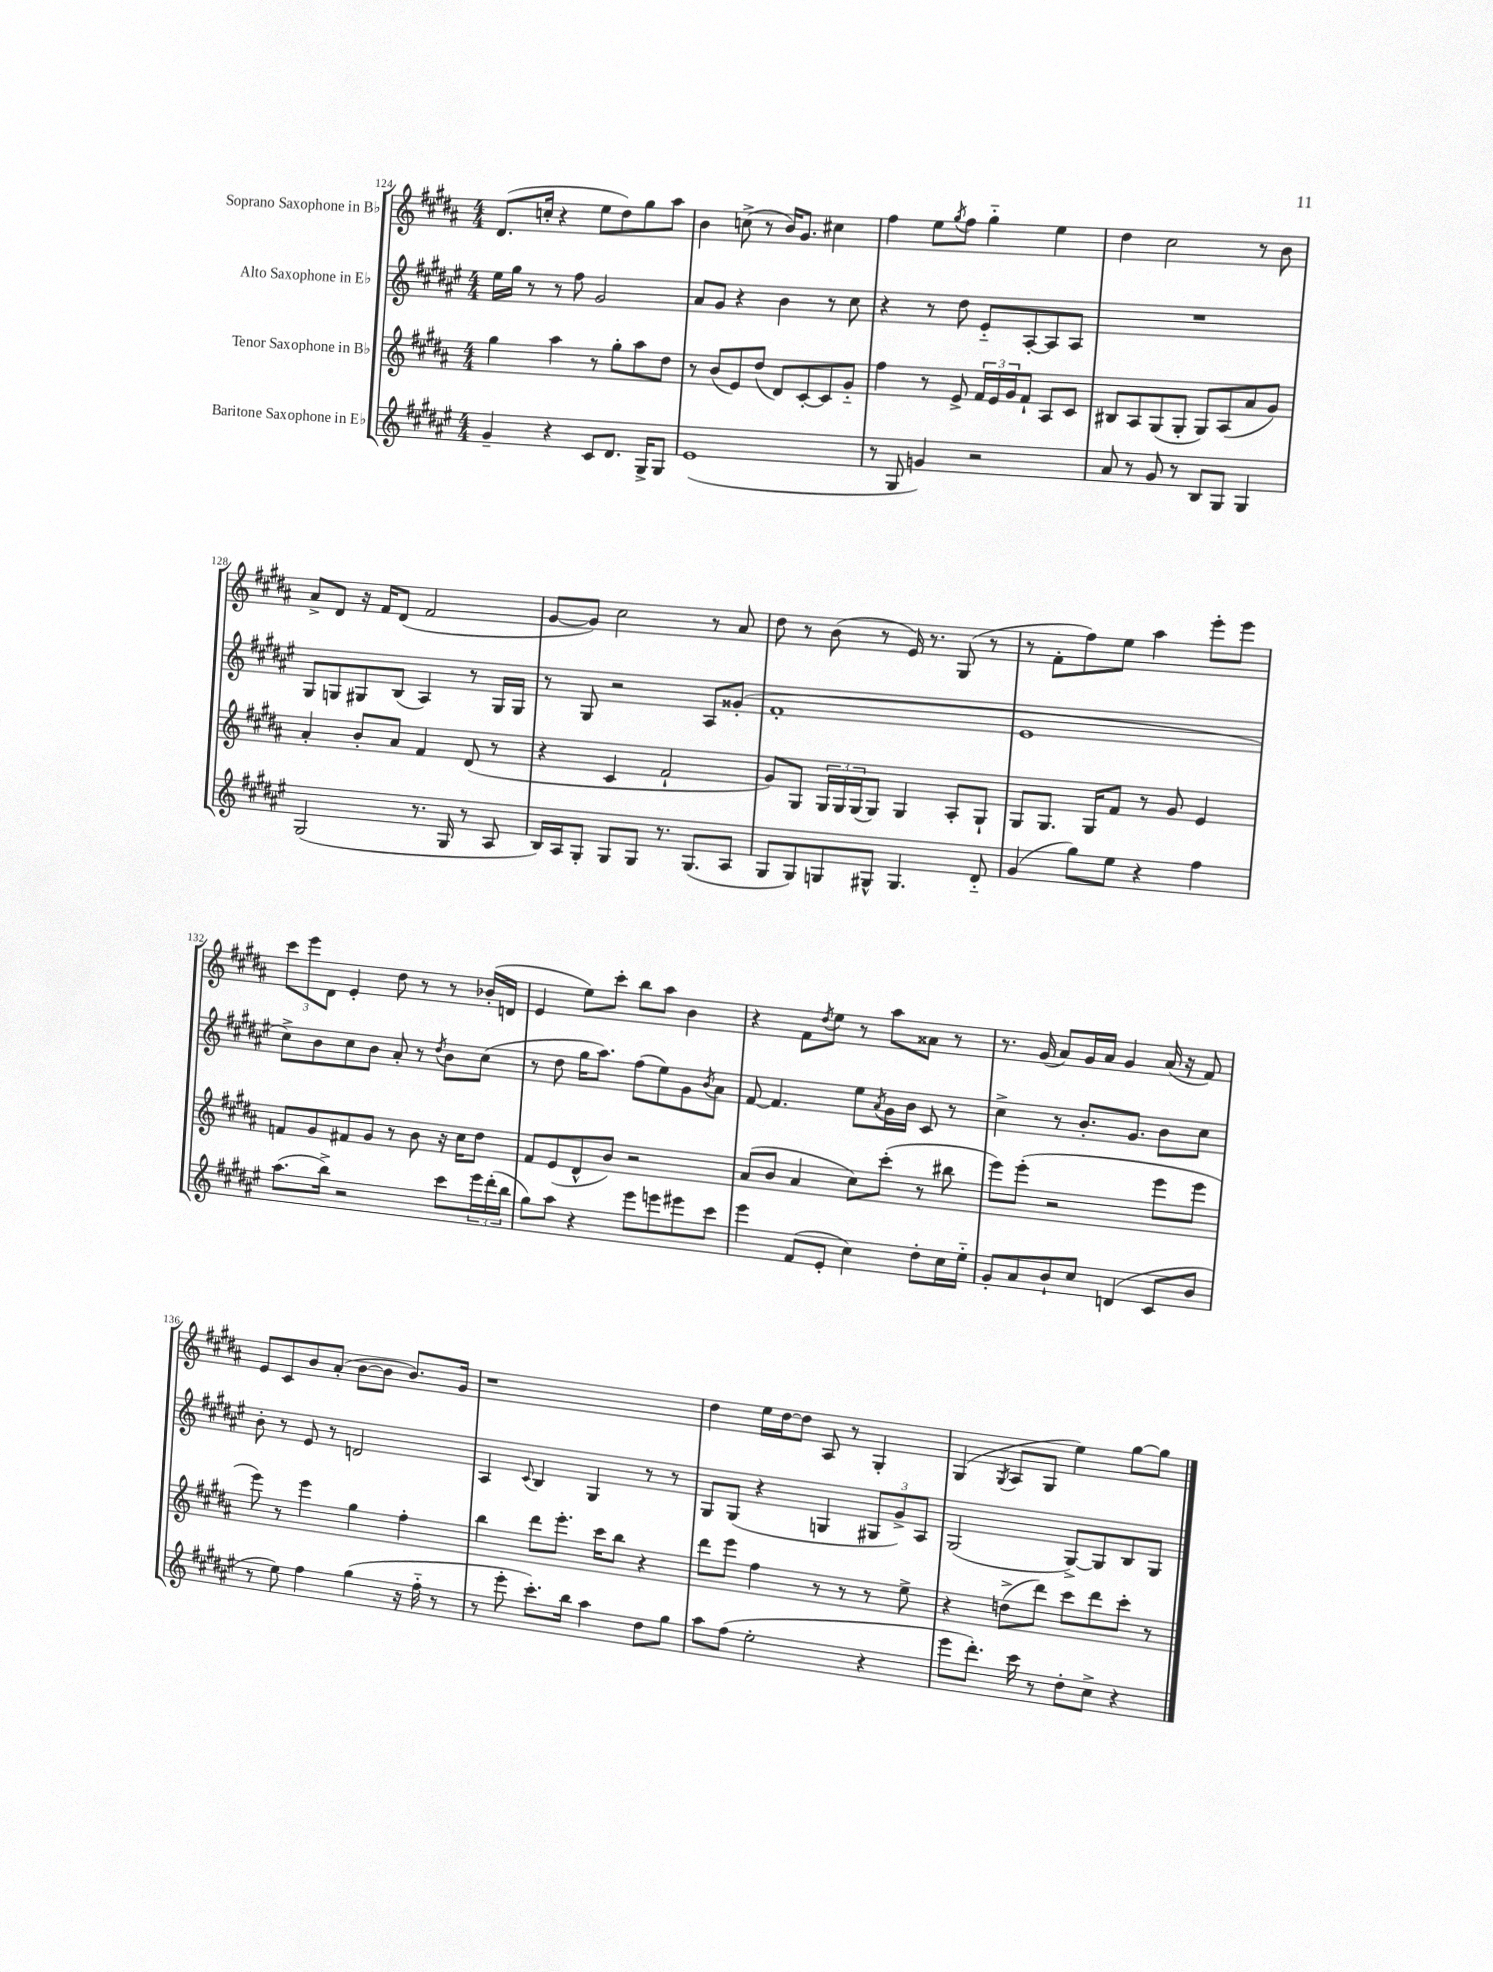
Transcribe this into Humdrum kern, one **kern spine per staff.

**kern	**kern	**kern	**kern
*staff4	*staff3	*staff2	*staff1
*clefG2	*clefG2	*clefG2	*clefG2
*k[f#c#g#d#a#e#]	*k[f#c#g#d#a#]	*k[f#c#g#d#a#e#]	*k[f#c#g#d#a#]
*M4/4	*M4/4	*M4/4	*M4/4
4g#~	4gg#	16ee#	(8.d#
.	.	16gg#	.
.	.	8r	.
.	.	.	16cc'
4r	4aa#	8r	4r
.	.	8ff#	.
8c#	8r	2g#	8ee
8.d#	8gg#'	.	8dd#)
.	8aa#	.	8gg#
16G#^	.	.	.
8G#	8dd#	.	8aa#
=	=	=	=
(1e#	8r	8a#	4b
.	(8b	8g#	.
.	8e)	4r	(8cc^
.	(8dd#	.	8r
.	8d#)	4b	16b)
.	.	.	8.g#
.	[8c#'	.	.
.	8c#]	8r	4cc#
.	8g#'~	8cc#	.
=	=	=	=
8r	4ff#	4r	4ff#
8G#	.	.	.
4g)	8r	8r	8ee
.	.	.	8qgg#
.	8e^	8dd#	8ff#
2r	24f#	8e#'~	4gg#'~
.	24e	.	.
.	24g#	.	.
.	8f#`	[8A#'	.
.	8A#	8A#]	4ee
.	8c#	8A#	.
=	=	=	=
8a#	8B#	1r	4dd#
8r	8A#	.	.
8g#	(8G#	.	2cc#
8r	8G#'	.	.
8B	8G#)	.	.
8G#	(8A#	.	.
4G#	8a#	.	8r
.	8g#)	.	8b
=	=	=	=
(2G#	4a#'	8G#	8a#^
.	.	8G	8d#
.	8b'	8G#	16r
.	.	.	16f#
.	8a#	(8B	(8d#
8.r	4f#	4A#)	2f#
16G#	.	.	.
8r	(8d#	8r	.
8A#	8r	16G#	.
.	.	16G#	.
=	=	=	=
16B)	4r	8r	[8g#
16A#	.	.	.
8G#'	.	8G#	8g#])
8G#	4c#	2r	2cc#
8G#	.	.	.
8.r	2f#`	.	.
(8.G#	.	.	.
.	.	8A#	8r
8A#	.	(8g##'	8a#
=	=	=	=
8G#	8g#)	1f#'	8dd#
8G#)	8G#	.	8r
8G	24G#	.	(8b
.	24G#	.	.
.	(24G#	.	.
8G#^^	8G#)	.	8r
4.G#	4G#	.	16e)
.	.	.	8.r
.	8A#'	.	(8G#
8d#'~	8G#`	.	8r
=	=	=	=
(4g#	8G#	1e#	8r
.	8.G#	.	8f#'
8gg#)	.	.	8ff#)
.	16G#	.	.
8ee#	8f#	.	8ee
4r	8r	.	4aa#
.	8g#	.	.
4ff#	4e	.	8eee'
.	.	.	8eee
=	=	=	=
(8.aa#	8f	8cc#^)	12ccc#
.	.	.	12eee
.	8g#	8b	.
.	.	.	12d#
16bb^)	.	.	.
2r	8f#	8cc#	4e'
.	8g#	8b	.
.	8r	8a#'	8dd#
.	8b	8r	8r
.	.	8qdd#	.
8ccc#	16r	8b	8r
.	16cc#	.	.
24eee#	8dd#	(8cc#	(16b-'
(24ddd#'	.	.	.
.	.	.	16d
24bb	.	.	.
=	=	=	=
8gg#)	8f#	8r	4e
8aa#	(8e	8dd#	.
4r	8d#^^	16gg#	8ee)
.	.	8.aa#)	.
.	8b)	.	8ccc#'
8eee#	2r	(8ff#	8bb
8eee	.	8ee#)	8aa#
8eee#	.	8g#	4b
.	.	8qb	.
8ccc#	.	8a#	.
=	=	=	=
4eee#	(8a#	[8f#	4r
.	8b	4.f#]	.
(8f#	4a#	.	8f#
.	.	.	8qdd#
8e#'	.	.	8ee
4cc#)	8cc#)	8ee#	8r
.	.	8qa#	.
.	(8ccc#'	16g#	8aa#
.	.	16b	.
8dd#'	8r	8c#	8a##
16cc#	8bb#	8r	8r
16ee#'~	.	.	.
=	=	=	=
8g#'	8eee)	4cc#^	8.r
8a#	(8eee'	.	.
.	.	.	(16g#
8b`	2r	8r	8a#)
8cc#	.	8.b'	16g#
.	.	.	16a#
(4d	.	.	4g#
.	.	8.g#	.
8c#	8eee	8b	(16a#
.	.	.	16r
8b	8eee	8cc#	8f#)
=	=	=	=
8r	8eee)	8b'	8e
8ee#)	8r	8r	8c#
4ff#	4eee	8e#	8b
.	.	8r	(8a#'
(4gg#	4gg#	2d	[8b
.	.	.	8b]
16r	4ff#'	.	8.b)
16ff#'~	.	.	.
8r	.	.	.
.	.	.	16g#
=	=	=	=
8r	4bb	4A#	1r
8eee#'	.	.	.
.	.	8qqc#	.
8.ccc#')	8ddd#	4B	.
.	8.eee'	.	.
16bb	.	.	.
4aa#	.	4G#	.
.	16ccc#	.	.
.	8bb	.	.
8dd#	4r	8r	.
8gg#	.	8r	.
=	=	=	=
8aa#	8ddd#	8G#	4dd#
(8ff#	8eee	(8G#	.
2ee#'	4ff#	4r	16ee
.	.	.	[16dd#
.	.	.	8dd#]
.	8r	4G	8A#
.	8r	.	8r
4r	8r	12G#	4G#'
.	.	12g#^)	.
.	8ee^	.	.
.	.	12A#	.
=	=	=	=
8eee#	4r	(2G#	(4G#
8.ddd#')	.	.	.
.	.	.	8qG#
.	(8dd^	.	8A#
16ccc#	.	.	.
8r	8ddd#)	.	8G#
8dd#'	8ccc#	[8G#^)	4ee)
8cc#^	8ddd#	8G#]	.
4r	8ccc#'	8B	[8gg#
.	8r	8G#	8gg#]
==	==	==	==
*-	*-	*-	*-
